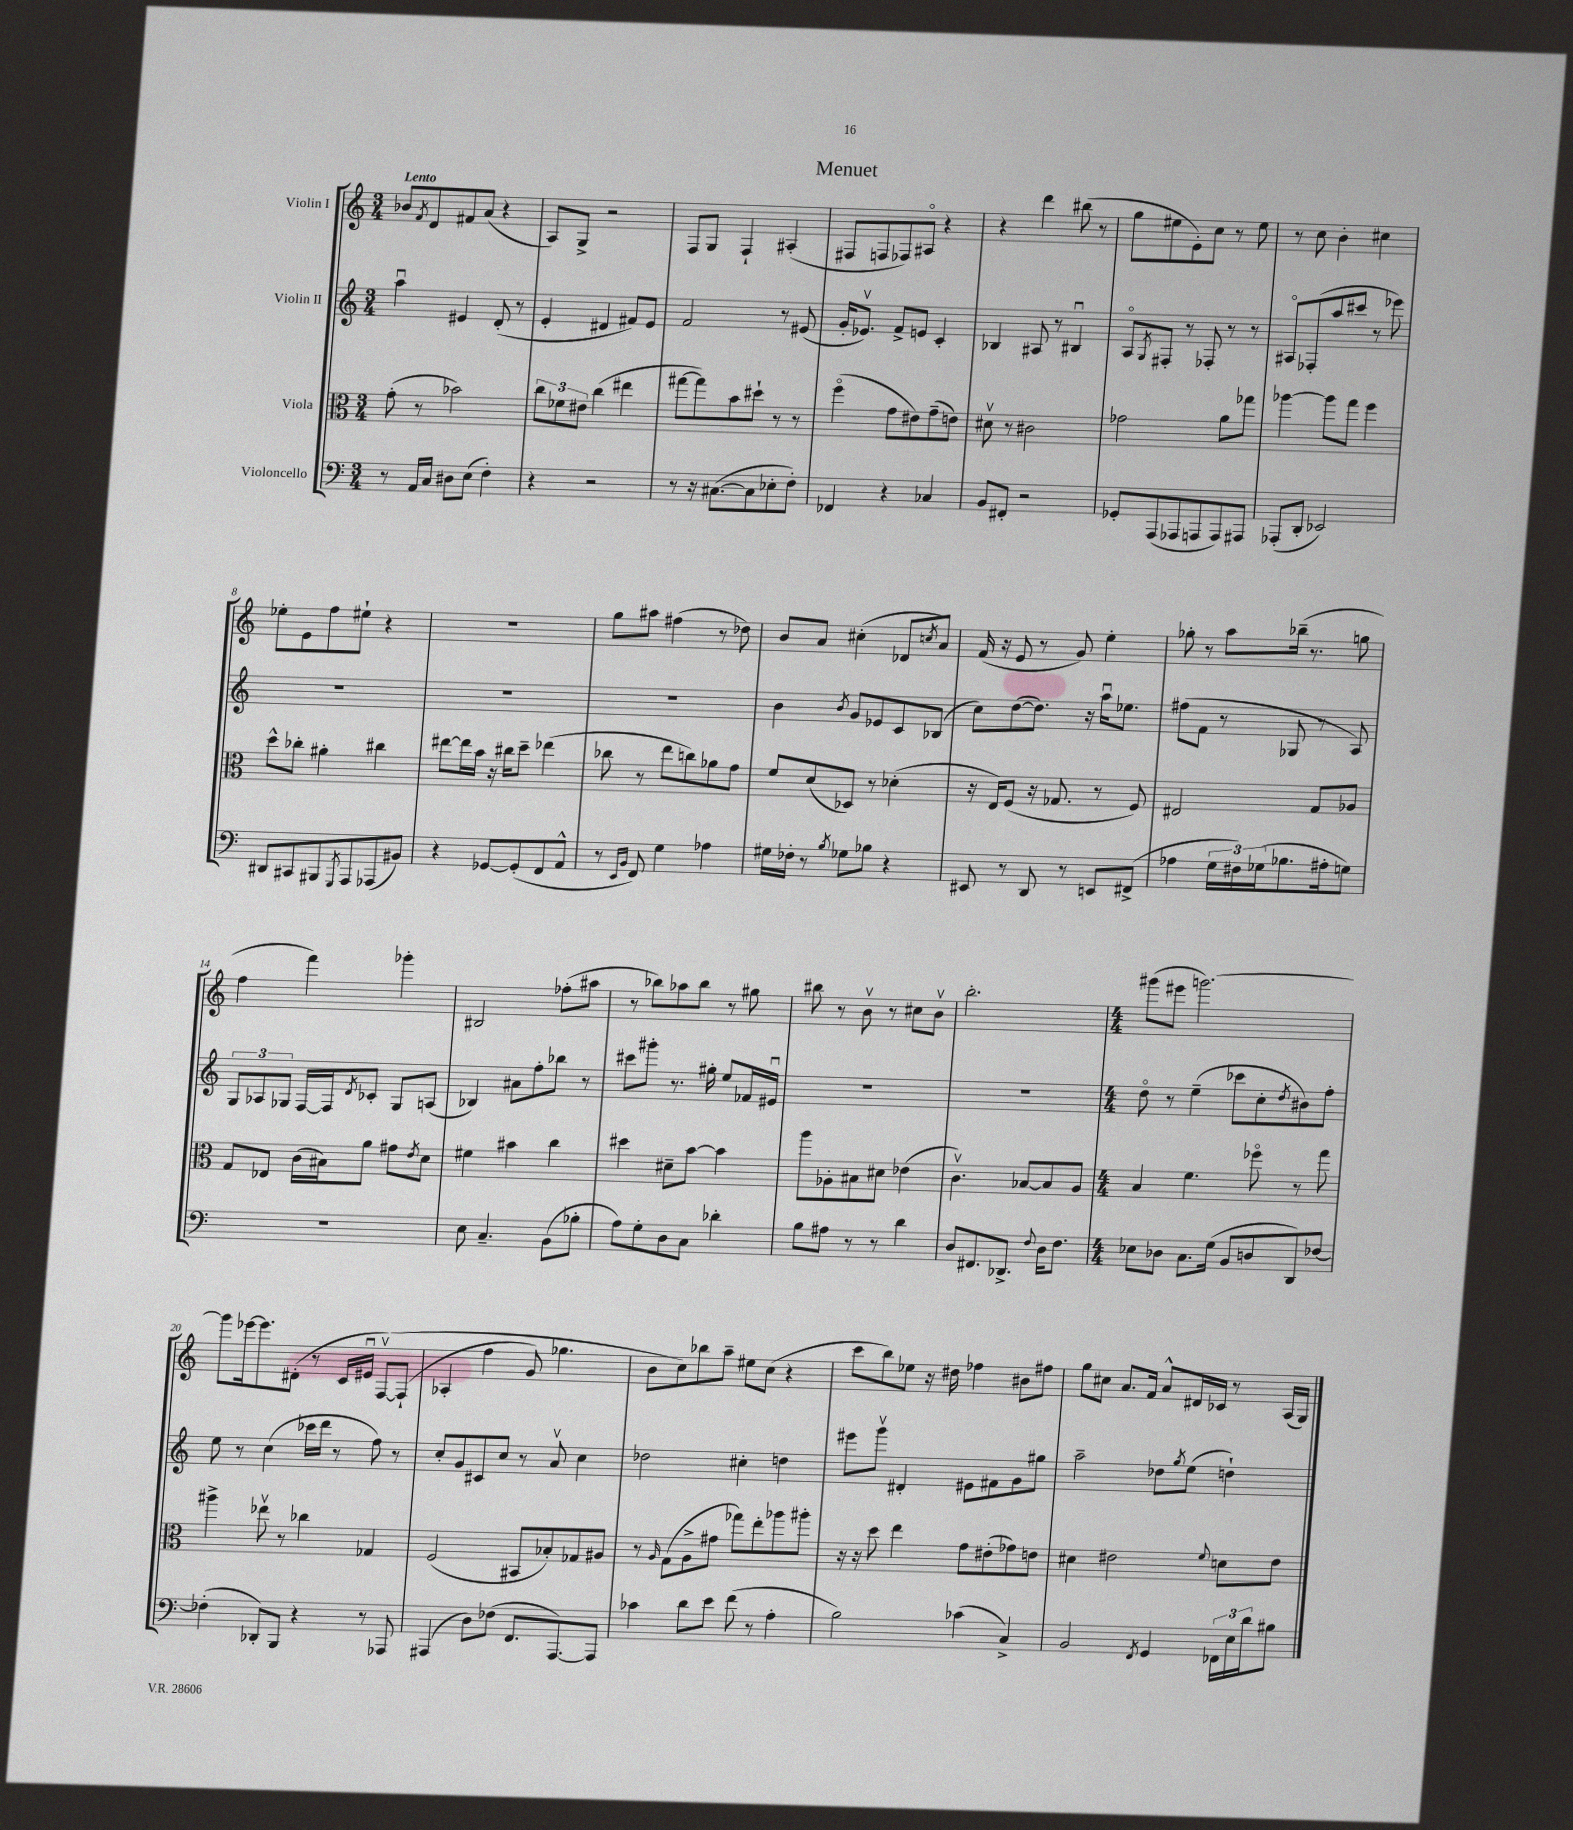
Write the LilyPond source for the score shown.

\header { title = "Menuet" }
<<
\new StaffGroup <<
\new Staff = "s0" \with { instrumentName = "Violin I" } {
    \clef treble \key c \major \numericTimeSignature \time 3/4 \tempo "Lento"
    bes'8 \acciaccatura { f'8 } d'8 fis'8 a'8( r4 |
    a8) g8-> r2 |
    f8 g8 f4-! ais4-.( |
    fis8 f8 fes8) ais8\flageolet r4 |
    r4 d'''4 bis''8( r8 |
    g''8 eis''8 e'8-.) c''8 r8 eis''8 |
    r8 c''8 b'4-. cis''4 |
    ees''8-. e'8 f''8 eis''8-! r4 |
    R2. |
    g''8 ais''8 fis''4( r8 des''8) |
    b'8 a'8 cis''4-.( des'8 \acciaccatura { c''8 } a'8) |
    f'16( r16 e'8 r8 g'8) e''4-. |
    ges''8-. r8 a''8 bes''16--( r8. g''8 |
    f''4 f'''4) ges'''4-. |
    bis2 fes''8-.( ais''8 |
    r8 bes''8) aes''8 bes''8 r8 gis''8 |
    bis''8 r8 b'8\upbow r8 cis''8 b'8\upbow |
    b''2.-. |
    \numericTimeSignature \time 4/4 gis'''8( eis'''8 g'''2.~) |
    g'''8 ees'''16~ ees'''8. dis'8-.( r8 c'16 eis'16\downbow f8~\upbow)\( f8-!( |
    aes4-. f''4 g'8) ges''4. |
    b'8 c''8\) bes''8 a''8-- eis''8 c''8( r4 |
    c'''8 b''8) ees''8 r16 dis''16 fes''4 bis'8 fis''8 |
    g''8 cis''8 a'8. f'16 a'8-^ dis'16 ces'16 r8 a16( g16) \bar "|." |
}
\new Staff = "s1" \with { instrumentName = "Violin II" } {
    \clef treble \key c \major \numericTimeSignature \time 3/4
    a''4\downbow eis'4 d'8-.( r8 |
    e'4-. dis'4 fis'8) e'8 |
    f'2 r8 eis'8( |
    g'16-. ees'8.\upbow) f'8-> e'8 c'4-. |
    bes4 ais8 r8 bis4\downbow |
    a8\flageolet \acciaccatura { g8 } fis8-. r8 fes8-. r8 r8 |
    ais8\flageolet fes8-.( a''8 cis'''8 r8 ees'''8) |
    R2. |
    R2. |
    R2. |
    b'4 \acciaccatura { b'8 } g'8 ees'8 c'8 bes8( |
    c''8) d''8~( d''8.) r16 a''16\downbow ees''8. |
    fis''8( f'8 r8 ges8 r8 a8) |
    \tuplet 3/2 { g8 aes8 ges8 } f16~ f16 \acciaccatura { d'8 } ces'8-. ges8 a8( |
    bes4) ais'8 f''8-. bes''8 r8 |
    cis'''8 gis'''8-. r8. gis''16-. e''8 fes'16 eis'16\downbow |
    R2. |
    R2. |
    \numericTimeSignature \time 4/4 d''8\flageolet r8 e''4--( ces'''8 c''8-. \acciaccatura { d''8 } bis'8) f''8-. |
    e''8 r8 c''4( ces'''16 d'''16 r8 f''8) r8 |
    c''8-. g'8 cis'8 c''8 r8 a'8\upbow c''4 |
    des''2 cis''4-. d''4 |
    eis'''8 g'''8\upbow dis'4-. eis'8 fis'8 g'8 gis''8 |
    a''2-- des''8 \acciaccatura { g''8 } e''8( d''4-!) \bar "|." |
}
\new Staff = "s2" \with { instrumentName = "Viola" } {
    \clef alto \key c \major \numericTimeSignature \time 3/4
    g'8-.( r8 bes'2) |
    \tuplet 3/2 { c''8 fes'8 eis'8 } c''4( eis''4 |
    gis''8~ gis''8) b'8 dis''8-! r8 r8 |
    f''4\flageolet( g'8 eis'8) g'8--( e'8) |
    dis'8\upbow r8 cis'2 |
    ges'2 a'8 ges''8 |
    aes''4~ aes''8 g''8 f''4 |
    d''8-^ ces''8-. ais'4-. cis''4 |
    eis''8~ eis''16 b'16 r16 cis''16 d''8-- ees''4( |
    ces''8 r8 e''8 c''8) aes'8 g'8 |
    f'8 d'8( des8) r8 des'4-.( |
    r16 e16) f8( r16 ges8. r8 f8) |
    eis2 g8 aes8 |
    g8 ees8 c'16( bis16) a'8 gis'8 \acciaccatura { e'8 } d'8 |
    fis'4 bis'4 c''4 |
    dis''4 dis'8-- b'8~ b'4 |
    a''8 aes8-. bis8 dis'8 ees'4( |
    c'4.\upbow) bes8~ bes8 a8 |
    \numericTimeSignature \time 4/4 b4 f'4. fes''8\flageolet r8 g''8 |
    ais''4-> ees''8\upbow r8 ces''4 ges4 |
    f2( bis,8 bes8-.) ges8 ais8 |
    r8 \grace { a16 } g8( a8-> gis'8 ges''8) e''8-. aes''8 ais''8-. |
    r16 r16 d''8 e''4 g'8 eis'8-.( ges'8) e'8 |
    dis'4 eis'2 \appoggiatura { f'8 } d'8 eis'8 \bar "|." |
}
\new Staff = "s3" \with { instrumentName = "Violoncello" } {
    \clef bass \key c \major \numericTimeSignature \time 3/4
    r8 a,16 c16 dis8 e8( f4-.) |
    r4 r2 |
    r8 r16 cis8.~( cis8 ees8-. f8-.) |
    fes,4 r4 ces4 |
    b,8 fis,8-. r2 |
    ges,8-. a,,8( aes,,8 a,,8 a,,8) ais,,8 |
    aes,,8-.( d,8-. ees,2) |
    dis,8 cis,8 bis,,8 \acciaccatura { g,,8 } a,,8 aes,,8( bis,8) |
    r4 ges,8~ ges,8-.( f,8 a,8-^ |
    r8 \grace { e,16 b,16 } f,8) g4 aes4 |
    gis16 fes16-. r8 \acciaccatura { b8 } ges8 bes8 r4 |
    eis,8 r8 d,8 r8 e,8 fis,8->( |
    aes4 \tuplet 3/2 { g16 fis16) ges16( } bes8. ais16-. g8) |
    R2. |
    e8 c4.-- b,8( bes8-. |
    a8) g8-. d8 c8 des'4-. |
    b8 ais8 r8 r8 d'4 |
    d8 fis,8. des,8.-> \appoggiatura { f8 } d16 f8. |
    \numericTimeSignature \time 4/4 ees8 des8 c8. g16( b,8 d8 d,8) fes8~ |
    fes4-.( des,8-.) b,,8 r4 r8 aes,,8 |
    ais,,4( d8) fes8( f,8. ais,,8.~) ais,,8 |
    ces'4 d'8 e'8 f'8( r8 a4-. |
    b2) ces'4( c4->) |
    b,2 \acciaccatura { f,8 } g,4 \tuplet 3/2 { fes,16 e16 d'16 } bis8 \bar "|." |
}
>>
>>
